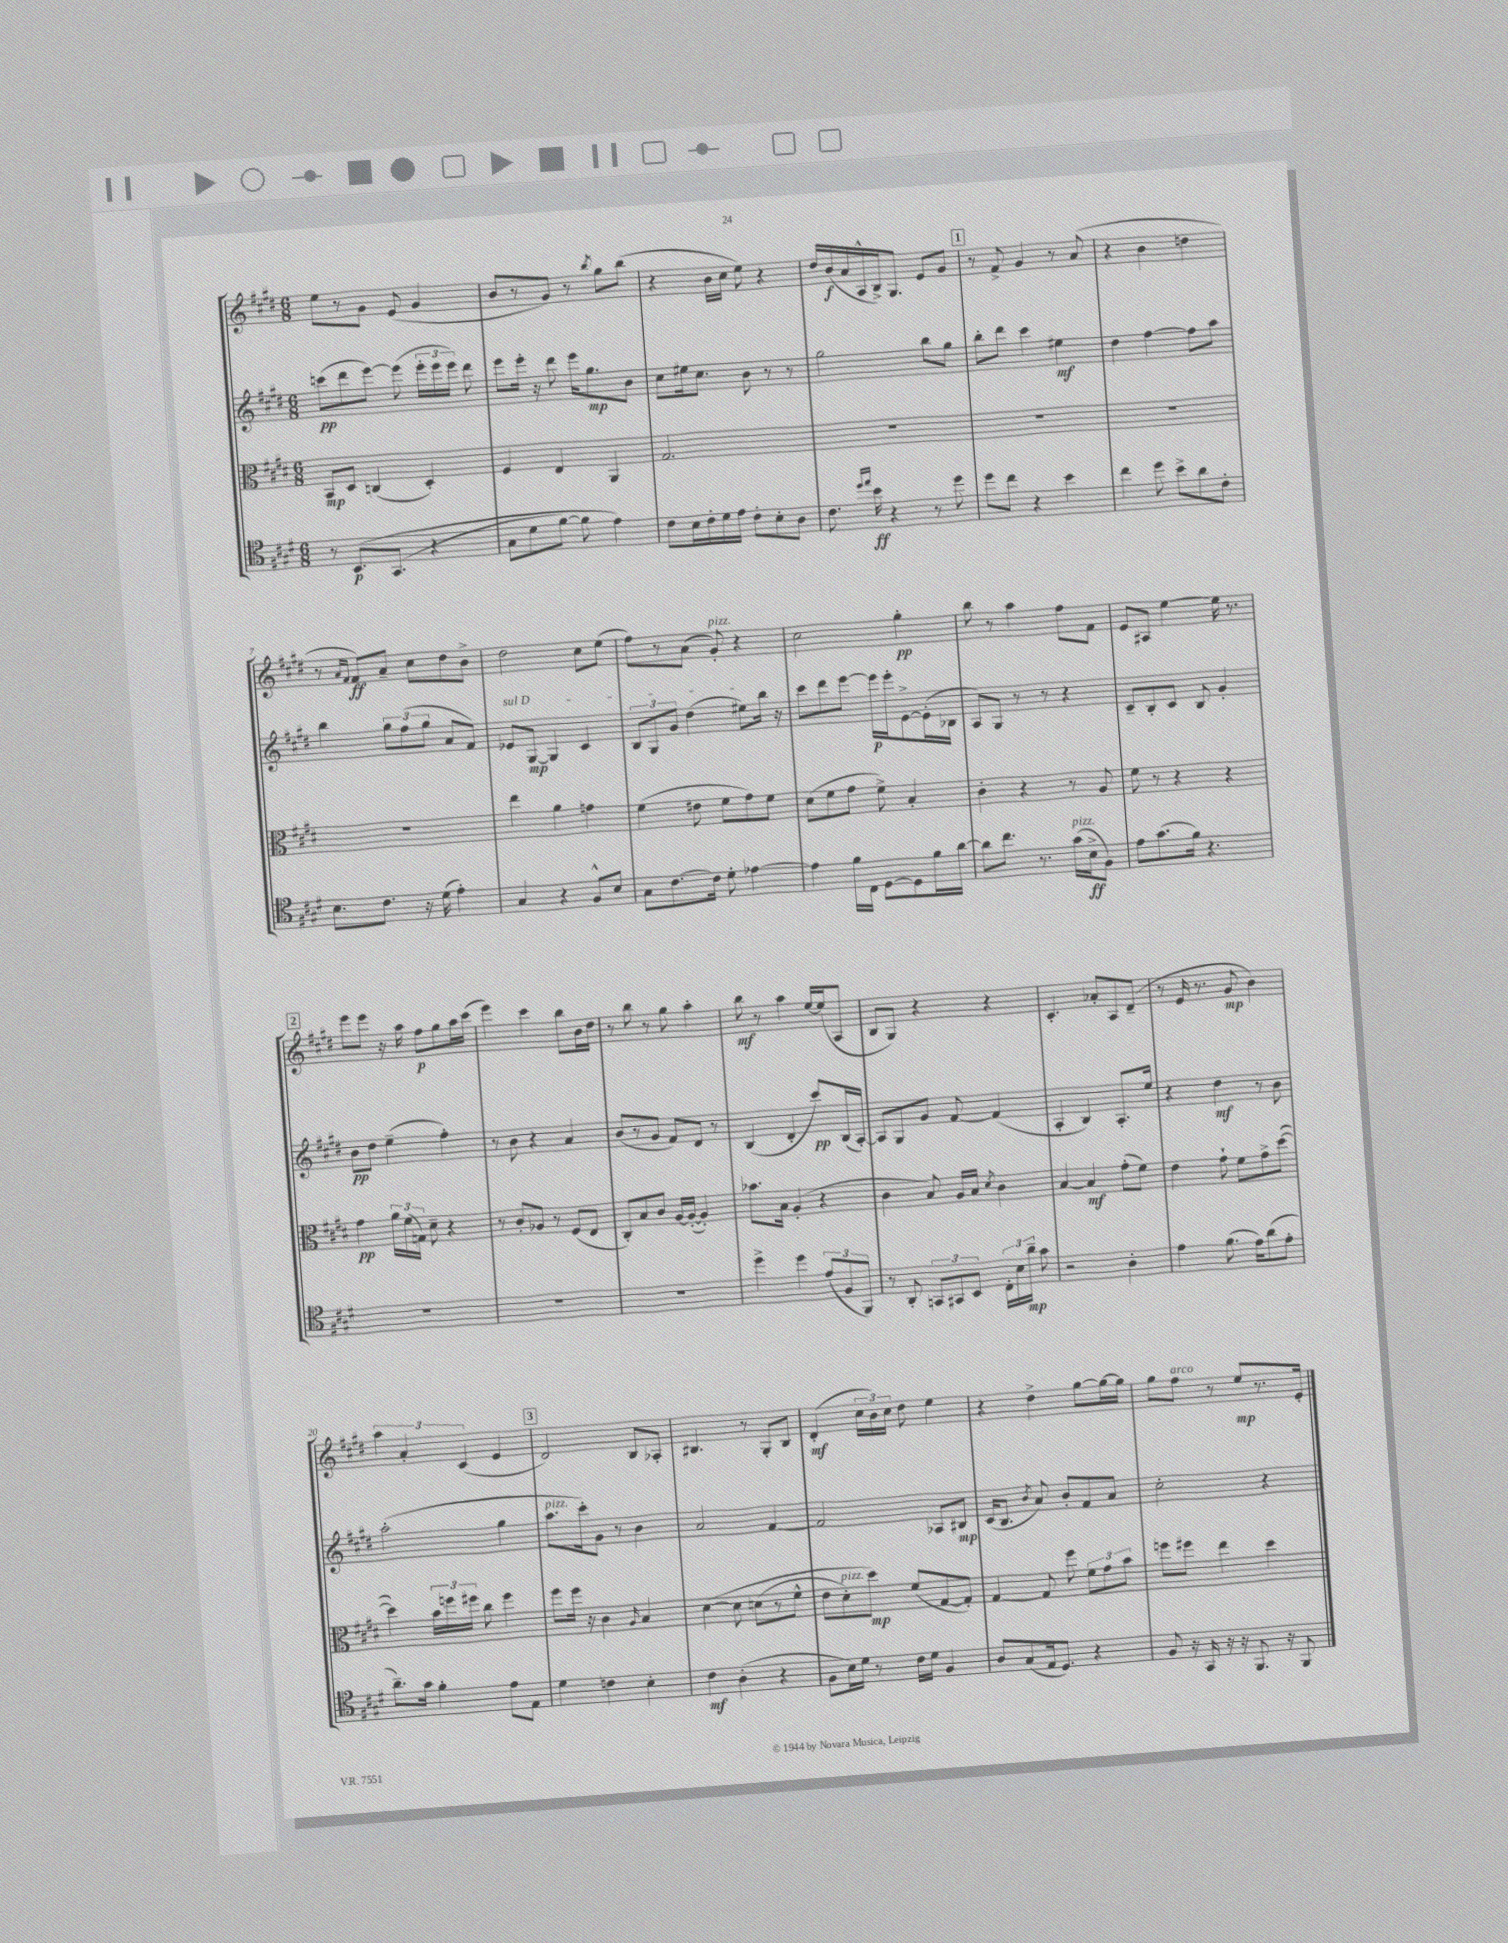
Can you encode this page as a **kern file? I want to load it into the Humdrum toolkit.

**kern	**dynam	**kern	**dynam	**kern	**dynam	**kern	**dynam
*part4	*part4	*part3	*part3	*part2	*part2	*part1	*part1
*staff4	*staff4	*staff3	*staff3	*staff2	*staff2	*staff1	*staff1
*clefC4	*	*clefC3	*	*clefG2	*	*clefG2	*
*k[f#c#g#d#]	*	*k[f#c#g#d#]	*	*k[f#c#g#d#]	*	*k[f#c#g#d#]	*
*M6/8	*	*M6/8	*	*M6/8	*	*M6/8	*
=1	=1	=1	=1	=1	=1	=1	=1
8r	.	8BB/L	mp	(8cccn\L	pp	8ee\L	.
(8.BB/L	p	8D#/J	.	8ddd#\	.	8r	.
.	.	(4Cn/	.	[8eee\J)	.	8g#\J	.
(8.GG#/J	.	.	.	.	.	.	.
.	.	.	.	(8eee\]	.	(8e/	.
4r	.	4D#'/)	.	24eee'\LL	.	4g#/	.
.	.	.	.	24eee\	.	.	.
.	.	.	.	24eee\JJ)	.	.	.
.	.	.	.	8ddd#\	.	.	.
=2	=2	=2	=2	=2	=2	=2	=2
8G#\L	.	4F#/	.	8eee\L	.	8b/L	.
8d#\	.	.	.	16eee'\Jk	.	8r	.
.	.	.	.	16r	.	.	.
[8f#\J)	.	4E/	.	8ddd#\	.	8g#/J)	.
8f#\]	.	.	.	16eee\KL	.	8r	.
.	.	.	.	8.gg#\	mp	.	.
.	.	.	.	.	.	8qbb/	.
4e\)	.	4AA/	.	.	.	8gg#\L	.
.	.	.	.	8b\J	.	(8bb\J	.
=3	=3	=3	=3	=3	=3	=3	=3
8c#\L	.	2.G#/	.	8cc#\L	.	4r	.
16B\L	.	.	.	16ee#X\k	.	.	.
16c#'\	.	.	.	8.cc#\J	.	.	.
16d#\	.	.	.	.	.	16b\LL	.
16e\JJ	.	.	.	.	.	16cc#\JJ	.
8c#'\L	.	.	.	8b\	.	8ee\)	.
8B'\	.	.	.	8r	.	4r	.
8A\J	.	.	.	8r	.	.	.
=4	=4	=4	=4	=4	=4	=4	=4
8.c#\	.	2.r	.	2gg#\	.	16dd#/LL	.
.	.	.	.	.	.	(16b/	f
.	.	.	.	.	.	16a/	.
16qqdd#/LL	.	.	.	.	.	.	.
16qqee/JJ	.	.	.	.	.	.	.
16b\	ff	.	.	.	.	16A^^/	.
4r	.	.	.	.	.	16B^/J)	.
.	.	.	.	.	.	8.G#/J	.
8r	.	.	.	8bb\L	.	8e/L	.
8dd#\	.	.	.	8gg#\J	.	8g#/J	.
!!LO:REH:place=s1:t=1
=5	=5	=5	=5	=5	=5	=5	=5
8dd#\L	.	2.r	.	8bb'\L	.	8r	.
8cc#\J	.	.	.	8ddd#\J	.	8f#^/	.
4r	.	.	.	4ccc#\	.	4g#/	.
4b\	.	.	.	4ee#X\	mf	8r	.
.	.	.	.	.	.	(8a/	.
=6	=6	=6	=6	=6	=6	=6	=6
4cc#\	.	2.r	.	4dd#\	.	4r	.
8dd#\	.	.	.	[4ff#\	.	4b\	.
8b^\L	.	.	.	.	.	.	.
8a\	.	.	.	8ff#\L]	.	4ddn\	.
8c#'\J	.	.	.	8aa\J	.	.	.
!!LO:LB:g=z
=7	=7	=7	=7	=7	=7	=7	=7
8.B\L	.	2.r	.	4bb\	.	8r	.
.	.	.	.	.	.	16qqa/LL	.
.	.	.	.	.	.	16qqf#/JJ	.
.	.	.	.	.	.	8f#/L)	ff
8.c#\J	.	.	.	.	.	.	.
.	.	.	.	12gg#\L	.	8a~/J	.
.	.	.	.	(12ff#\	.	.	.
16r	.	.	.	.	.	8cc#\L	.
.	.	.	.	12gg#\J	.	.	.
(16d#\	.	.	.	.	.	.	.
4e'\)	.	.	.	8a/L	.	8dd#\	.
.	.	.	.	8f#/J)	.	8b^\J	.
=8	=8	=8	=8	=8	=8	=8	=8
!	!	!	!	!LO:TX:a:i:t=sul D	!	!	!
4G#/	.	4ee\	.	8e-X/L	.	2dd#\	.
.	.	.	.	[8G#/J	mp	.	.
4r	.	4a\	.	4G#/]	.	.	.
8F#^^/L	.	4gn\	.	4c#/	.	8cc#\L	.
8B/J	.	.	.	.	.	(8ee\J	.
=9	=9	=9	=9	=9	=9	=9	=9
8G#\L	.	(4f#\	.	12B/L	.	8ff#\L)	.
.	.	.	.	12G#/	.	.	.
[8.c#\	.	.	.	.	.	8r	.
.	.	.	.	12g#/J	.	.	.
.	.	8e#X\	.	(4dd#\	.	(8a\J	.
16c#\Jk]	.	.	.	.	.	.	.
!	!	!	!	!	!	!LO:TX:a:i:t=pizz.	!
8d#'\	.	8f#\L	.	.	.	8g#'/)	.
[4e-X\	.	8g#\)	.	8ee#X\L)	.	4r	.
.	.	8f#\J	.	16bb\Jk	.	.	.
.	.	.	.	16r	.	.	.
=10	=10	=10	=10	=10	=10	=10	=10
4e-\]	.	(8d#\L	.	8ccc#\L	.	2cc#\	.
.	.	8f#\	.	8ddd#\	.	.	.
16f#\LL	.	8g#\J	.	[8eee\J	.	.	.
16C#\JJ	.	.	.	.	.	.	.
[8D#\L	.	8f#^\)	.	16eee\LL]	p	.	.
.	.	.	.	16eee'\J	.	.	.
8D#\]	.	4B'/	.	[8e^\	.	4gg#'\	pp
16f#\L	.	.	.	(16e'\L]	.	.	.
[16a\JJ	.	.	.	16B-X\JJ	.	.	.
=11	=11	=11	=11	=11	=11	=11	=11
8a\L]	.	4c#'\	.	8A/L)	.	8bb\	.
8.cc#\J	.	.	.	8G#/J	.	8r	.
.	.	4r	.	8r	.	4aa\	.
8.r	.	.	.	.	.	.	.
.	.	.	.	8r	.	.	.
!LO:TX:a:i:t=pizz.	!	!	!	!	!	!	!
(16g#\LL	.	8r	.	4r	.	8ff#\L	.
16B^\J	ff	.	.	.	.	.	.
8F#\J)	.	8A/	.	.	.	8f#\J	.
=12	=12	=12	=12	=12	=12	=12	=12
8e\L	.	8f#\	.	8c#~/L	.	8e/L	.
(8.g#\	.	8r	.	8B'/	.	8A#X/J	.
.	.	4r	.	8c#/J	.	[4ee\	.
16f#\Jk)	.	.	.	.	.	.	.
4.r	.	.	.	8B/	.	.	.
.	.	4r	.	4g#'/	.	16ee\]	.
.	.	.	.	.	.	8.r	.
!!LO:LB:g=z
!!LO:REH:place=s1:t=2
=13	=13	=13	=13	=13	=13	=13	=13
2.r	.	4g#\	pp	8b\L	pp	8eee\L	.
.	.	.	.	8dd#\J	.	8eee\J	.
.	.	24a\LL	.	(4ee~\	.	16r	.
.	.	(24f#\	.	.	.	.	.
.	.	.	.	.	.	16aa\	.
.	.	24Gn\JJ)	.	.	.	.	.
.	.	8d#~\	.	.	.	8ff#\L	p
.	.	4r	.	4ff#'\)	.	8gg#\	.
.	.	.	.	.	.	16aa\L	.
.	.	.	.	.	.	(16ccc#\JJ	.
=14	=14	=14	=14	=14	=14	=14	=14
2.r	.	8r	.	8r	.	4eee\)	.
.	.	8c#'/L	.	8b\	.	.	.
.	.	8A-X/J	.	4r	.	4ccc#\	.
.	.	8r	.	.	.	.	.
.	.	(8F#/L	.	4a/	.	8bb\L	.
.	.	8E/J	.	.	.	16b\L	.
.	.	.	.	.	.	16dd#\JJ	.
=15	=15	=15	=15	=15	=15	=15	=15
2.r	.	8C#'/L)	.	(8b/L	.	8r	.
.	.	8B/	.	8r	.	8bb\	.
.	.	8c#/J	.	8g#/J	.	8r	.
.	.	[16A/LL	.	8f#/L)	.	8gg#\	.
.	.	(16A'/JJ_	.	.	.	.	.
.	.	4A'/])	.	8d#/J	.	4aa'\	.
.	.	.	.	8r	.	.	.
=16	=16	=16	=16	=16	=16	=16	=16
4dd#^\	.	8.b-X\L	.	(4B/	.	8bb\	mf
.	.	.	.	.	.	8r	.
.	.	16B\Jk	.	.	.	.	.
4dd#\	.	(4A'/	.	4d#'/	.	4aa\	.
(12e/L	.	4r	.	8ccc#/L)	pp	[16ee/LL	.
.	.	.	.	.	.	(16ee/J]	.
12F#/	.	.	.	.	.	.	.
.	.	.	.	(16B/L	.	8A/J	.
12FF#/J)	.	.	.	.	.	.	.
.	.	.	.	[16A'/JJ)	.	.	.
=17	=17	=17	=17	=17	=17	=17	=17
8r	.	4c#\	.	8A/L]	.	8B/L	.
8AA'/	.	.	.	8G#/	.	8G#/J)	.
12GGn/L	.	8B/)	.	8g#/J	.	4r	.
12GG#X/	.	.	.	.	.	.	.
.	.	16A/LL	.	[8f#/	.	.	.
12BB/J	.	.	.	.	.	.	.
.	.	16B/JJ	.	.	.	.	.
.	.	8qd#/	.	.	.	.	.
24C#'\LL	.	4c#\	.	(4f#/]	.	4r	.
24B\	.	.	.	.	.	.	.
24a~\JJ	mp	.	.	.	.	.	.
8g#\	.	.	.	.	.	.	.
=18	=18	=18	=18	=18	=18	=18	=18
2r	.	[4B/	.	4A'/	.	4.c#'/	.
.	.	4B/]	mf	4B/)	.	.	.
.	.	.	.	.	.	8a-X'/L	.
4A'\	.	(8g#'\L	.	8.A'/L	.	8A/	.
.	.	8f#\J)	.	.	.	(8d#~/J	.
.	.	.	.	16ee/Jk	.	.	.
=19	=19	=19	=19	=19	=19	=19	=19
4e\	.	4e\	.	4r	.	8r	.
.	.	.	.	.	.	16e/	.
.	.	.	.	.	.	8.r	.
(8.f#\	.	8g#`\	.	4dd#\	mf	.	.
.	.	8f#\L	.	.	.	8g#/	mp
16e\KL)	.	.	.	.	.	.	.
(8a\	.	8g#^\	.	8r	.	4b\)	.
8e'\J	.	([8dd#\J	.	8b\	.	.	.
!!LO:LB:g=z
=20	=20	=20	=20	=20	=20	=20	=20
8.a~\L)	.	4dd#\])	.	(2aa'\	.	6aa\	.
.	.	.	.	.	.	6a'/	.
16g#\Jk	.	.	.	.	.	.	.
4f#'\	.	24b\LL	.	.	.	.	.
.	.	24ffn\	.	.	.	.	.
.	.	24ff#X\JJ	.	.	.	(6c#/	.
.	.	8cc#\	.	.	.	.	.
8e\L	.	4ff#\	.	4gg#\	.	4e/	.
8E\J	.	.	.	.	.	.	.
!!LO:REH:place=s1:t=3
=21	=21	=21	=21	=21	=21	=21	=21
!	!	!	!	!LO:TX:a:i:t=pizz.	!	!	!
4d#\	.	8ff#\L	.	8.aa\L	.	2d#/)	.
.	.	16ff#\Jk	.	.	.	.	.
.	.	16r	.	16ccc#'\k)	.	.	.
4cn\	.	4c#\	.	8g#\J	.	.	.
.	.	.	.	8r	.	.	.
.	.	16qqA/	.	.	.	.	.
4B'\	.	4B/	.	4b\	.	8B/L	.
.	.	.	.	.	.	8A-X'/J	.
=22	=22	=22	=22	=22	=22	=22	=22
4c#\	mf	([4d#\	.	2a/	.	4.B#X/	.
(4A'\	.	8d#\]	.	.	.	.	.
.	.	(8dn\L	.	.	.	8r	.
4r	.	8r	.	[4f#/	.	8G#'/L	.
.	.	8f#^^\J	.	.	.	8B#/J	.
=23	=23	=23	=23	=23	=23	=23	=23
8F#\L	.	8e\L	.	2f#/]	.	(4d#'/	mf
!	!	!LO:TX:a:i:t=pizz.	!	!	!	!	!
16B\L)	.	8d#'\)	.	.	.	.	.
16d#\JJ	.	.	.	.	.	.	.
8r	.	8dd#\J)	mp	.	.	24cc#\LL	.
.	.	.	.	.	.	24b\)	.
.	.	.	.	.	.	24cc#\JJ	.
16c#\LL	.	(8f#/L	.	.	.	8dd#\	.
16d#\JJ	.	.	.	.	.	.	.
4F#/	.	[8G#/	.	8A-X/L	.	4ee\	.
.	.	8G#'/J])	.	8B#X/J	mp	.	.
=24	=24	=24	=24	=24	=24	=24	=24
8A/L	.	[4G#/	.	(16c#/KL	.	4r	.
.	.	.	.	8.B/J	.	.	.
(8G#/	.	.	.	.	.	.	.
.	.	.	.	8qb/	.	.	.
16E/k	.	8G#/]	.	8a/)	.	4dd#^\	.
8.D#/J)	.	.	.	.	.	.	.
.	.	8ff#\	.	8b'/L	.	.	.
4r	.	12f#\L	.	8f#/	.	[8gg#\L	.
.	.	12g#\	.	.	.	.	.
.	.	.	.	8a/J	.	16gg#\L_	.
.	.	12b\J	.	.	.	.	.
.	.	.	.	.	.	16gg#\JJ]	.
=25	=25	=25	=25	=25	=25	=25	=25
8F#/	.	8ffn\L	.	2cc#'\	.	8gg#\L	.
!	!	!	!	!	!	!LO:TX:a:i:t=arco	!
16r	.	8ff#X\J	.	.	.	8ff#\J	.
16GG#/	.	.	.	.	.	.	.
16r	.	4ee\	.	.	.	8r	.
16r	.	.	.	.	.	.	.
8.FF#/	.	.	.	.	.	8ee/L	mp
.	.	4dd#\	.	4r	.	8.r	.
16r	.	.	.	.	.	.	.
8FF#/	.	.	.	.	.	.	.
.	.	.	.	.	.	16e'/Jk	.
==	==	==	==	==	==	==	==
*-	*-	*-	*-	*-	*-	*-	*-
